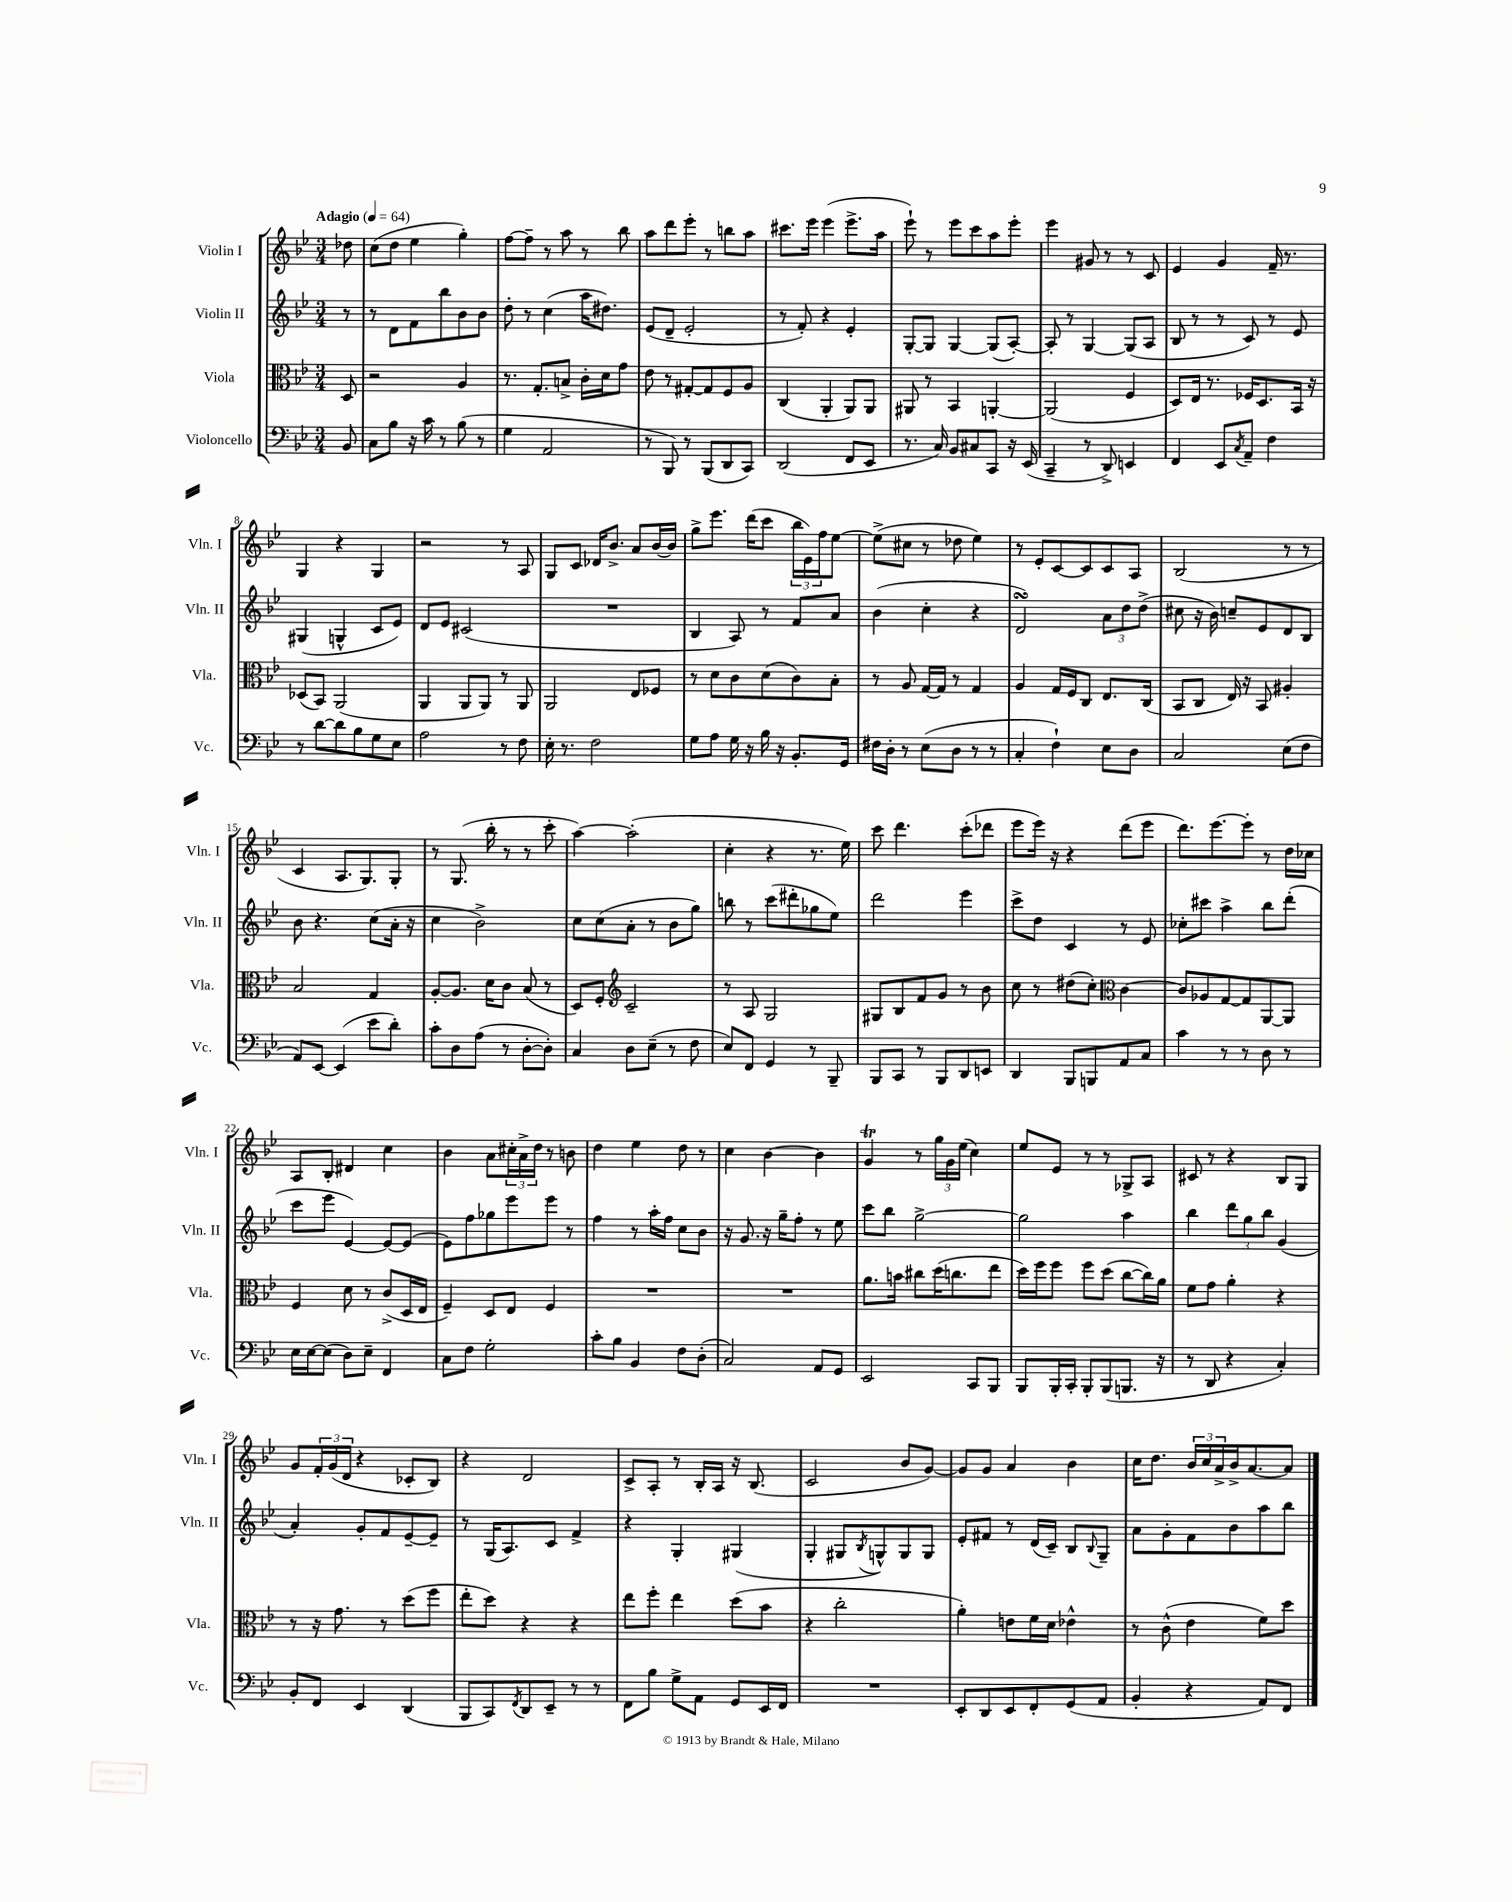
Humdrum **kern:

**kern	**kern	**kern	**kern
*part4	*part3	*part2	*part1
*staff4	*staff3	*staff2	*staff1
*I"Violoncello	*I"Viola	*I"Violin II	*I"Violin I
*I'Vc.	*I'Vla.	*I'Vln. II	*I'Vln. I
*clefF4	*clefC3	*clefG2	*clefG2
*k[b-e-]	*k[b-e-]	*k[b-e-]	*k[b-e-]
*M3/4	*M3/4	*M3/4	*M3/4
*MM64	*MM64	*MM64	*MM64
=	=	=	=
!	!	!	!LO:TX:a:B:t=Adagio
8BB-/	8D/	8r	8dd-X\
=1	=1	=1	=1
8C\L	2r	8r	(8cc\L
8B-\J	.	8d\L	8dd\J
16r	.	8f\	4ee-\
16c\	.	.	.
8r	.	8bb-\	.
(8B-\	4A/	8b-\	4gg'\)
8r	.	8b-\J	.
=2	=2	=2	=2
4G\	8.r	8dd'\	[8ff\L
.	.	8r	8ff~\J]
.	8.G'/L	.	.
2AA/	.	(4cc\	8r
.	8Bn^/J	.	8aa\
.	16c'\LL	16aa\KL	8r
.	16d\J	8.dd#X\J)	.
.	8g\J	.	8bb-\
=3	=3	=3	=3
8r	8e-\	(8e-/L	8aa\L
8BBB-/)	8r	8d~/J	8ddd\
8r	[8G#X'/L	2e-'/	8eee-'\J
(8BBB-/L	8G#/]	.	8r
8DD/	8F/	.	8bbn\L
8CC/J)	8A/J	.	8aa\J
=4	=4	=4	=4
(2DD/	(4C/	8r	8.ccc#X\L
.	.	8f'/)	.
.	.	.	16eee-\Jk
.	4AA'/	4r	(4eee-\
8FF/L	8AA/L)	4e-'/	8.eee-^\L
8EE-/J	8AA/J	.	.
.	.	.	16aa\Jk
=5	=5	=5	=5
8.r	8AA#X/	[8G'/L	8eee-`\)
.	8r	8G/J]	8r
16C/)	.	.	.
8BB-/L	4BB-/	[4G/	8eee-\L
8C#X/	.	.	8ccc\
8CC/J	[4AAn'/	(8G/L]	8aa\
16r	.	[8A'/J)	8eee-'\J
(16EE-/	.	.	.
=6	=6	=6	=6
4CC~/	(2AA/]	8A'/]	4eee-\
.	.	8r	.
8r	.	[4G/	8g#X/
8DD^/)	.	.	8r
4EEn/	4F/	(8G/L]	8r
.	.	8A/J	8c/
=7	=7	=7	=7
4FF/	8D/L)	8B-/	4e-/
.	16E-/Jk	8r	.
.	8.r	.	.
8EE-/L	.	8r	4g/
8qC/	.	.	.
8AA~/J	16F-X/KL	8c/)	.
.	8.D/	.	.
4F\	.	8r	16f~/
.	.	.	8.r
.	16BB-/Jk	8e-/	.
.	16r	.	.
!!LO:LB:g=z
=8	=8	=8	=8
8r	(8D-X/L	(4G#X/	4G/
[8d\L	8BB-/J)	.	.
8d\]	(2AA/	4Gn^^/	4r
8B-\	.	.	.
8G\	.	8c/L	4G/
8E-\J	.	8e-/J)	.
=9	=9	=9	=9
2A\	4AA/	8d/L	2r
.	.	8e-/J	.
.	8AA/L	(2c#X/	.
.	8AA/J)	.	.
8r	8r	.	8r
8F\	8AA/	.	8A/
=10	=10	=10	=10
16E-'\	2AA/	2.r	8G/L
8.r	.	.	.
.	.	.	8c/J
2F\	.	.	16d-X/KL
.	.	.	8.b-^/J
.	8E-/L	.	8a/L
.	8F-X/J	.	[16b-/L
.	.	.	16b-/JJ]
=11	=11	=11	=11
8G\L	8r	4B-/	8gg^\L
8A\J	8d\L	.	8.eee-\J
16G\	8c\	8A/)	.
16r	.	.	(16ddd\KL
16B-\	(8d\	8r	8ccc\J
16r	.	.	.
8.BB-'/L	8c\)	8f/L	24bb-\LL
.	.	.	24e-\)
.	.	.	24ff\J
.	8B-'\J	8a/J	[8ee-\J
16GG/Jk	.	.	.
=12	=12	=12	=12
16F#X\LL	8r	(4b-\	(8ee-^\L]
16D'\JJ	.	.	.
8r	8A/	.	8cc#X\J
(8E-\L	[16G/LL	4cc'\	8r
.	16G/JJ]	.	.
8D\J	8r	.	8dd-X\
8r	4G/	4r	4ee-\)
8r	.	.	.
=13	=13	=13	=13
4C'/	4A/	2dsSsS/)	8r
.	.	.	8e-'/L
4F`\)	16G/LL	.	[8c/
.	16F/J	.	.
.	8C/J	.	8c/]
8E-\L	8.E-/L	12a\L	8c/
.	.	12dd\	.
8D\J	.	.	8A/J
.	.	(12dd^\J	.
.	(16C/Jk	.	.
=14	=14	=14	=14
2C/	8BB-/L	8cc#X\	(2B-/
.	8C/J	16r	.
.	.	16b-\)	.
.	16E-/)	8ccn~/L	.
.	16r	.	.
.	8BB-/	8e-/	.
(8E-\L	4A#X'/	8d/	8r
8F\J	.	8B-/J	8r
!!LO:LB:g=z
=15	=15	=15	=15
8AA/L)	2B-/	8b-\	4c/
[8EE-/J	.	4.r	.
(4EE-/]	.	.	8.A/L
.	.	.	8.G/)
8e-\L	4G/	(8cc\L	.
8d'\J)	.	16a'\Jk	8G'/J
.	.	16r	.
=16	=16	=16	=16
8c'\L	[8A'/L	4cc\	8r
8D\	8.A/J]	.	(8.G/
(8A\J	.	2b-^\)	.
.	16d\KL	.	16bb-'\
8r	8c\J	.	8r
[8D'\L	(8B-/	.	8r
8D'\J])	8r	.	8ccc'\
=17	=17	=17	=17
4C/	8D/L)	8cc\L	[4aa\)
.	8F'/J	(8cc\	.
*	*clefG2	*	*
8D\L	2c~/	8a'\J	(2aa'\]
(8E-~\J	.	8r	.
8r	.	8b-\L	.
8F\	.	8gg\J)	.
=18	=18	=18	=18
8E-/L)	8r	8bbn\	4cc'\
8FF/J	8A/	8r	.
4GG/	2G/	(8ccc\L	4r
.	.	8ddd#X'\	.
8r	.	8gg-X\	8.r
8BBB-~/	.	8ee-\J)	.
.	.	.	16ee-\)
=19	=19	=19	=19
8BBB-/L	8G#X/L	2ddd\	8ccc\
8CC/J	8B-/	.	4.ddd\
8r	8f/	.	.
8BBB-/L	8g/J	.	.
8DD/	8r	4eee-\	(8ccc'\L
8EEn/J	8b-\	.	8ddd-X\J
=20	=20	=20	=20
4DD/	8cc\	8ccc^\L	8eee-\L
.	8r	8dd\J	16eee-\Jk)
.	.	.	16r
8BBB-/L	(8dd#X\L	4c/	4r
8BBBn/	8cc'\J)	.	.
*	*clefC3	*	*
8AA/	[4c\	8r	(8ddd\L
8C/J	.	8e-/	8eee-\J
=21	=21	=21	=21
4c\	8c/L]	8cc-X'\L	8.ddd\L)
.	8A-X/	8ccc#X\J	.
.	.	.	[8.eee-\
8r	[8G/	4aa^\	.
8r	8G/]	.	8eee-'\J]
8D\	[8AA/	8bb-\L	8r
8r	8AA/J]	(8ddd'\J	16dd\LL
.	.	.	16cc-X\JJ
!!LO:LB:g=z
=22	=22	=22	=22
16E-\LL	4F/	8ccc\L	8A/L
[16E-\J	.	.	.
(8E-\J]	.	8eee-\J	8B-'/J
8D\L)	8d\	[4e-/)	4d#X/
8E-~\J	8r	.	.
4FF/	(8c^/L	8e-/L_	4cc\
.	16D/L	(8e-/J]	.
.	16E-/JJ	.	.
=23	=23	=23	=23
8C\L	4F~/)	8e-\L)	4b-\
8F\J	.	8ff\	.
2G'\	8D/L	8gg-X\	8a\L
.	8E-/J	8eee-\	24cc#X'\L
.	.	.	24a^\
.	.	.	24dd\JJ
.	4F/	8eee-\J	8r
.	.	8r	8bn\
=24	=24	=24	=24
8c'\L	2.r	4ff\	4dd\
8B-\J	.	.	.
4BB-/	.	8r	4ee-\
.	.	16aa'\LL	.
.	.	16ff\JJ	.
8F\L	.	8cc\L	8dd\
(8D'\J	.	8b-\J	8r
=25	=25	=25	=25
2C/)	2.r	16r	4cc\
.	.	8.g/	.
.	.	16r	[4b-\
.	.	16gg~\KL	.
.	.	8ff'\J	.
8AA/L	.	8r	4b-\]
8GG/J	.	8ee-\	.
=26	=26	=26	=26
2EE-/	8.a\L	8ccc\L	4gT/
.	.	8bb-\J	.
.	16bn\Jk	.	.
.	8cc#X\L	[2gg^\	8r
.	(16dd\K	.	24gg\LL
.	.	.	24g\
.	8.ccn\	.	.
.	.	.	(24ee-\JJ
8CC/L	.	.	4cc\)
8BBB-/J	8ee-\J	.	.
=27	=27	=27	=27
8BBB-/L	16dd\LL)	2gg\]	8ee-/L
.	16ff\J	.	.
16BBB-'/L	8ff\J	.	8e-/J
16CC'/JJ	.	.	.
8BBB-'/L	8ff\L	.	8r
(8BBB-/	(8dd\J	.	8r
8.BBBn/J	[8cc\L	4aa\	8G-X^/L
.	16cc\L])	.	8A/J
16r	16a\JJ	.	.
=28	=28	=28	=28
8r	8f\L	4bb-\	8c#X/
8DD/	8g\J	.	8r
4r	4a'\	12ddd\L	4r
.	.	12gg\	.
.	.	12bb-\J	.
4C'/)	4r	(4g/	8B-/L
.	.	.	8G/J
!!LO:LB:g=z
=29	=29	=29	=29
8BB-'/L	8r	4a'/)	8g/L
8FF/J	16r	.	24f'/L
.	.	.	(24g/
.	8.g\	.	.
.	.	.	24d/JJ
4EE-/	.	8g'/L	4r
.	8r	8f/	.
(4DD/	(8dd\L	[8e-~/	8c-X'/L
.	8ff\J	8e-~/J]	8B-/J)
=30	=30	=30	=30
8BBB-/L	8ee-'\L	8r	4r
8CC/)	8dd\J)	(16G/KL	.
.	.	8.A/)	.
8qFF/	.	.	.
8DD/	4r	.	2d/
8EE-~/J	.	8c/J	.
8r	4r	4f^/	.
8r	.	.	.
=31	=31	=31	=31
8FF\L	8ee-\L	4r	8c^/L
8B-\J	8ff'\J	.	8A'/J
8G^\L	4ee-\	4G'/	8r
8AA\J	.	.	16B-'/LL
.	.	.	16A/JJ
8GG/L	(8dd\L	(4G#X/	16r
.	.	.	(8.B-/
16EE-/L	8b-\J	.	.
16FF/JJ	.	.	.
=32	=32	=32	=32
2.r	4r	4G'/	2c/
.	2cc'\	8G#X/L	.
.	.	8qB-/	.
.	.	8Gn^^/)	.
.	.	8G/	8b-/L
.	.	8G/J	[8g/J)
=33	=33	=33	=33
8EE-'/L	4a'\)	8e-'/L	8g/L]
8DD/	.	8f#X/J	8g/J
8EE-/	8en\L	8r	4a/
8FF'/	16f\L	(16d/LL	.
.	16d\JJ	16c~/JJ)	.
(8GG/	4e-X^^\	8B-/L	4b-\
.	.	8qqB-/	.
8AA/J	.	8G~/J	.
=34	=34	=34	=34
4BB-'/	8r	8a\L	16cc\KL
.	.	.	8.dd\J
.	(8c^^\	8g'\	.
4r	4e-\	8f\	24b-/LL
.	.	.	24cc/
.	.	.	24a^/
.	.	8b-\	16b-^/J
.	.	.	[8.a/
8AA/L)	8f\L)	8aa\	.
8FF/J	8dd\J	8bb-\J	8a/J]
==	==	==	==
*-	*-	*-	*-
